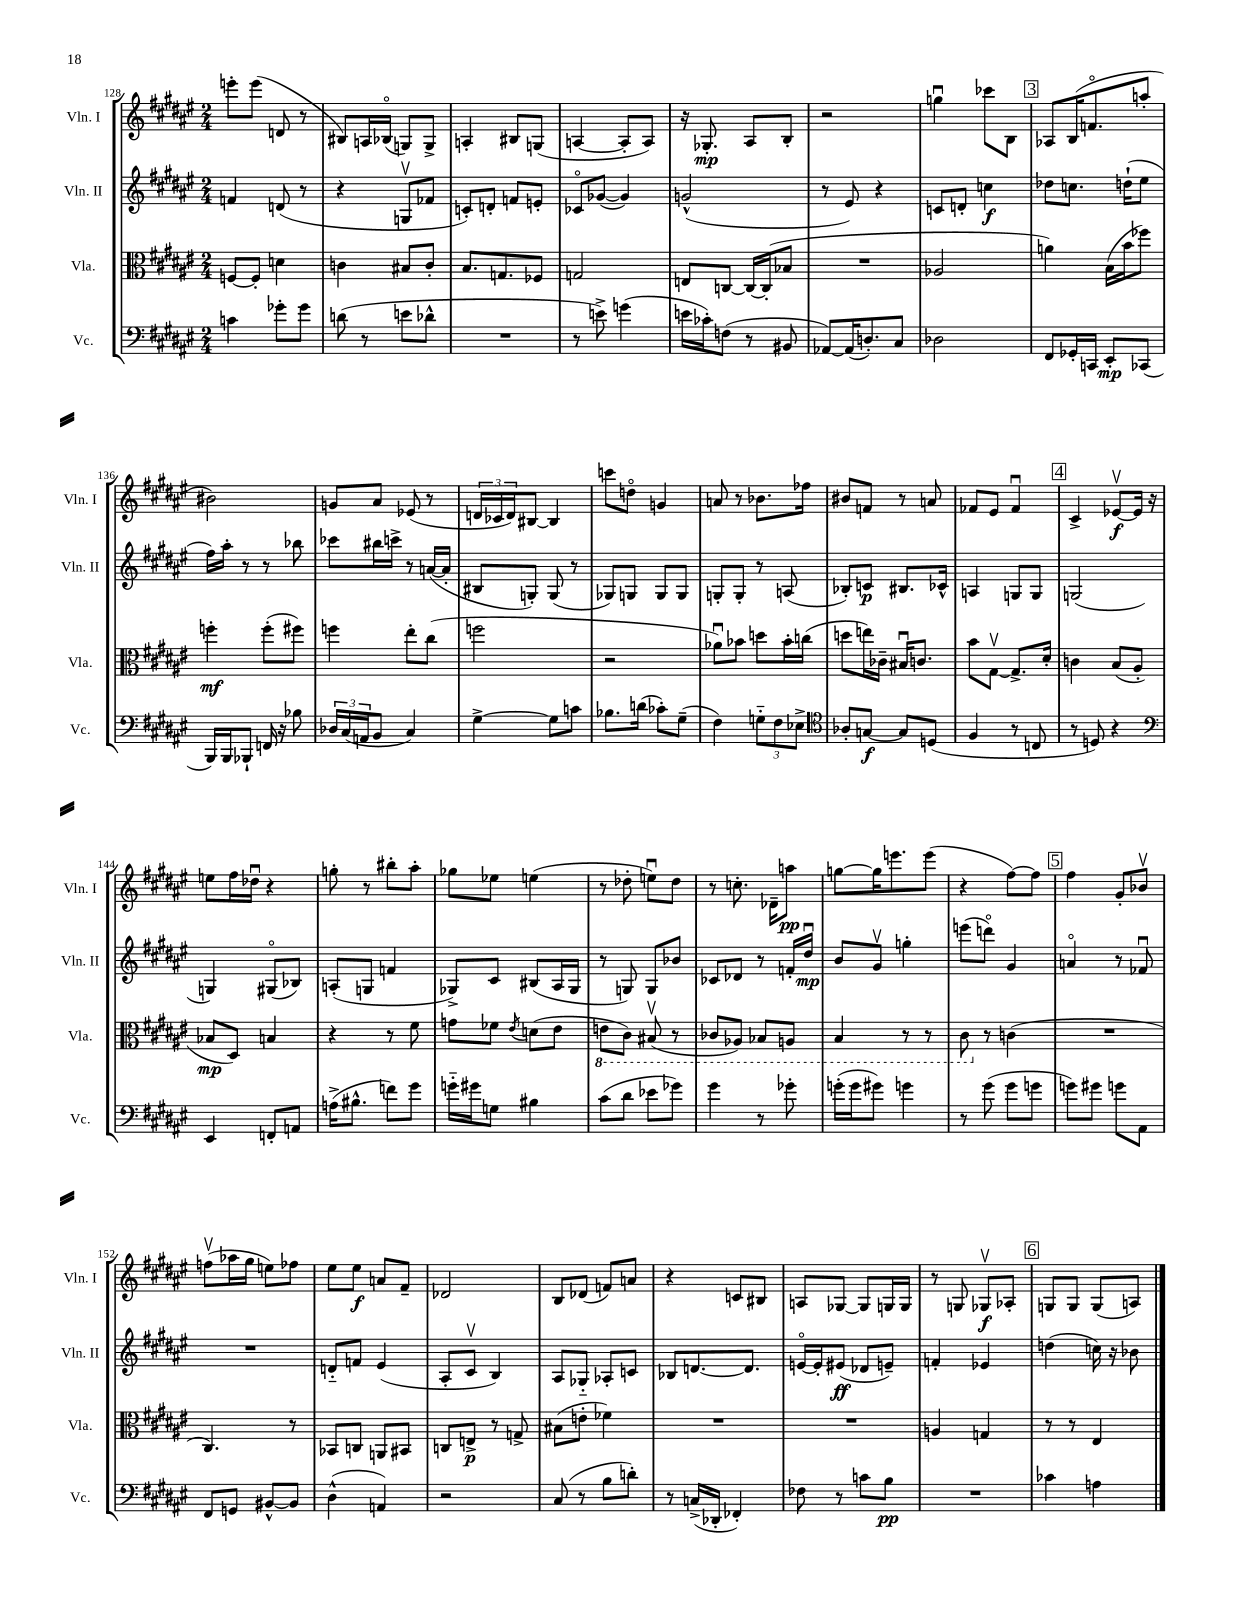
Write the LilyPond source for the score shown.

<<
\new StaffGroup <<
\new Staff = "s0" \with { instrumentName = "Vln. I" shortInstrumentName = "Vln. I" } {
    \clef treble \key fis \major \numericTimeSignature \time 2/4
    e'''8-. e'''8( d'8 r8 |
    bis8) a16 bes16\flageolet( g8) g8-> |
    a4-. bis8 g8( |
    a4~ a8-. a8) |
    r16 ges8.-.\mp ais8 b8-. |
    r2 |
    g''4\downbow ces'''8 b8 |
    \mark \markup { \box "3" } aes8 b16( f'8.\flageolet a''8-. |
    bis'2) |
    g'8 ais'8 ees'8( r8 |
    \tuplet 3/2 { d'16 ces'16 d'16) } bis8~ bis4 |
    c'''8 d''8\flageolet g'4 |
    a'8 r8 bes'8. fes''16 |
    bis'8 f'8 r8 a'8 |
    fes'8 eis'8 fes'4\downbow |
    \mark \markup { \box "4" } cis'4-> ees'8~\upbow\f ees'16 r16 |
    e''8 fis''16 des''16\downbow r4 |
    g''8-. r8 bis''8-. ais''8-. |
    ges''8 ees''8 e''4( |
    r8 des''8-. e''8\downbow) des''8 |
    r8 c''8.-. des'16-- a''8\pp |
    g''8~ g''16 e'''8. e'''8( |
    r4 fis''8~) fis''8 |
    \mark \markup { \box "5" } fis''4 gis'8-. bes'8\upbow |
    f''8\upbow( aes''16 gis''16 e''8) fes''8 |
    eis''8 eis''8\f a'8 fis'8-- |
    des'2 |
    b8 des'8( f'8) a'8 |
    r4 c'8 bis8 |
    a8 ges8~ ges8 g16 g16 |
    r8 g8 ges8\upbow\f aes8-. |
    \mark \markup { \box "6" } g8 g8 g8( a8) \bar "|." |
}
\new Staff = "s1" \with { instrumentName = "Vln. II" shortInstrumentName = "Vln. II" } {
    \clef treble \key fis \major \numericTimeSignature \time 2/4
    f'4 d'8( r8 |
    r4 g8\upbow fes'8 |
    c'8-.) d'8-. f'8 e'8-. |
    ces'8\flageolet ges'8~( ges'4) |
    g'2-^( |
    r8 eis'8) r4 |
    c'8 d'8-. c''4\f |
    \mark \markup { \box "3" } des''8 c''8. d''16-!( eis''8 |
    fis''16) ais''16-. r8 r8 bes''8 |
    ces'''8 bis''16 c'''16-> r8 a'16~( a'16-. |
    bis8 g8-.) g8( r8 |
    ges8) g8 g8 g8 |
    g8-. g8-. r8 a8( |
    bes8-.) c'8\p bis8. ces'16-^ |
    a4 g8 g8 |
    \mark \markup { \box "4" } g2( |
    g4) gis8\flageolet( bes8) |
    a8-.( g8 f'4 |
    ges8->) cis'8 bis8( ais16 ges16 |
    r8 g8) g8 bes'8 |
    ces'8 des'8 r8 f'16-. dis''16\downbow\mp |
    b'8 gis'8\upbow g''4-. |
    e'''8( d'''8\flageolet) gis'4 |
    \mark \markup { \box "5" } a'4\flageolet r8 fes'8\downbow |
    R2 |
    d'8-_ f'8 eis'4( |
    ais8-. cis'8\upbow b4) |
    ais8 ges8-_ aes8-. c'8 |
    bes8 d'8.~ d'8. |
    e'16~\flageolet e'16-. eis'8\ff( des'8 e'8--) |
    f'4-. ees'4 |
    \mark \markup { \box "6" } d''4( c''16) r16 bes'8 \bar "|." |
}
\new Staff = "s2" \with { instrumentName = "Vla." shortInstrumentName = "Vla." } {
    \clef alto \key fis \major \numericTimeSignature \time 2/4
    f8~ f8-. d'4 |
    c'4 bis8 c'8-. |
    b8. g8. fes8 |
    g2 |
    e8 c8~ c16~ c16-.( bes8 |
    R2 |
    aes2 |
    \mark \markup { \box "3" } a'4) b16( b'16 fes''8) |
    f''4-.\mf f''8-.( fis''8) |
    f''4 eis''8-. cis''8( |
    f''2 |
    r2 |
    aes'8\downbow) bes'8 d''8 bes'16-. c''16( |
    d''8 e''16) ces'16-- bis16\downbow c'8. |
    b'8 gis8~\upbow gis8.-> dis'16-. |
    \mark \markup { \box "4" } c'4 b8( ais8-. |
    bes8\mp dis8) b4 |
    r4 r8 fis'8 |
    g'8 fes'8 \acciaccatura { eis'8 } d'8( eis'8 |
    \ottava #-1 e8 cis8) bis,8\upbow( r8 |
    ces8 aes,8) bes,8 a,8 |
    b,4 r8 r8 |
    cis8 \ottava #0 r8 c'4( |
    \mark \markup { \box "5" } R2 |
    cis4.) r8 |
    bes,8 c8 a,8 bis,8 |
    c8 e8->\p r8 g8-> |
    bis8( e'8-. fes'4) |
    R2 |
    R2 |
    a4 g4 |
    \mark \markup { \box "6" } r8 r8 eis4 \bar "|." |
}
\new Staff = "s3" \with { instrumentName = "Vc." shortInstrumentName = "Vc." } {
    \clef bass \key fis \major \numericTimeSignature \time 2/4
    c'4 ges'8-. ges'8 |
    d'8( r8 e'8 des'8-^ |
    R2 |
    r8 e'8->) g'4( |
    e'16 ces'16-.) f8( r8 bis,8 |
    aes,8~) aes,16( d8.-.) cis8 |
    des2 |
    \mark \markup { \box "3" } fis,8 ges,16-. c,16 eis,8-.\mp ces,8( |
    b,,16) b,,16 bes,,8-! f,16 r16 bes8 |
    \tuplet 3/2 { des16 cis16( a,16 } b,8 cis4) |
    gis4~-> gis8 c'8 |
    bes8. d'16( ces'8-.) gis8--( |
    fis4) \tuplet 3/2 { g8-_ fis8 ees8-> } |
    \clef tenor aes8-. g8~\f g8 d8( |
    fis4 r8 c8 |
    \mark \markup { \box "4" } r8 d8) r4 |
    \clef bass eis,4 f,8-. a,8 |
    a16->( bis8.-^ f'8) gis'8 |
    g'16-_ gis'16 g8 bis4 |
    cis'8( dis'8 ees'8 ges'8) |
    gis'4 r8 ges'8-. |
    g'16-.( g'16 gis'8) g'4 |
    r8 gis'8( gis'8 g'8 |
    \mark \markup { \box "5" } g'8) gis'8 g'8 ais,8 |
    fis,8 g,8 bis,8~-^ bis,8 |
    dis4-^( a,4) |
    r2 |
    cis8( r8 b8 d'8-.) |
    r8 c16->( des,16-. fes,4-.) |
    fes8 r8 c'8 b8\pp |
    R2 |
    \mark \markup { \box "6" } ces'4 a4 \bar "|." |
}
>>
>>
\layout { \context { \Score currentBarNumber = #128 } }
